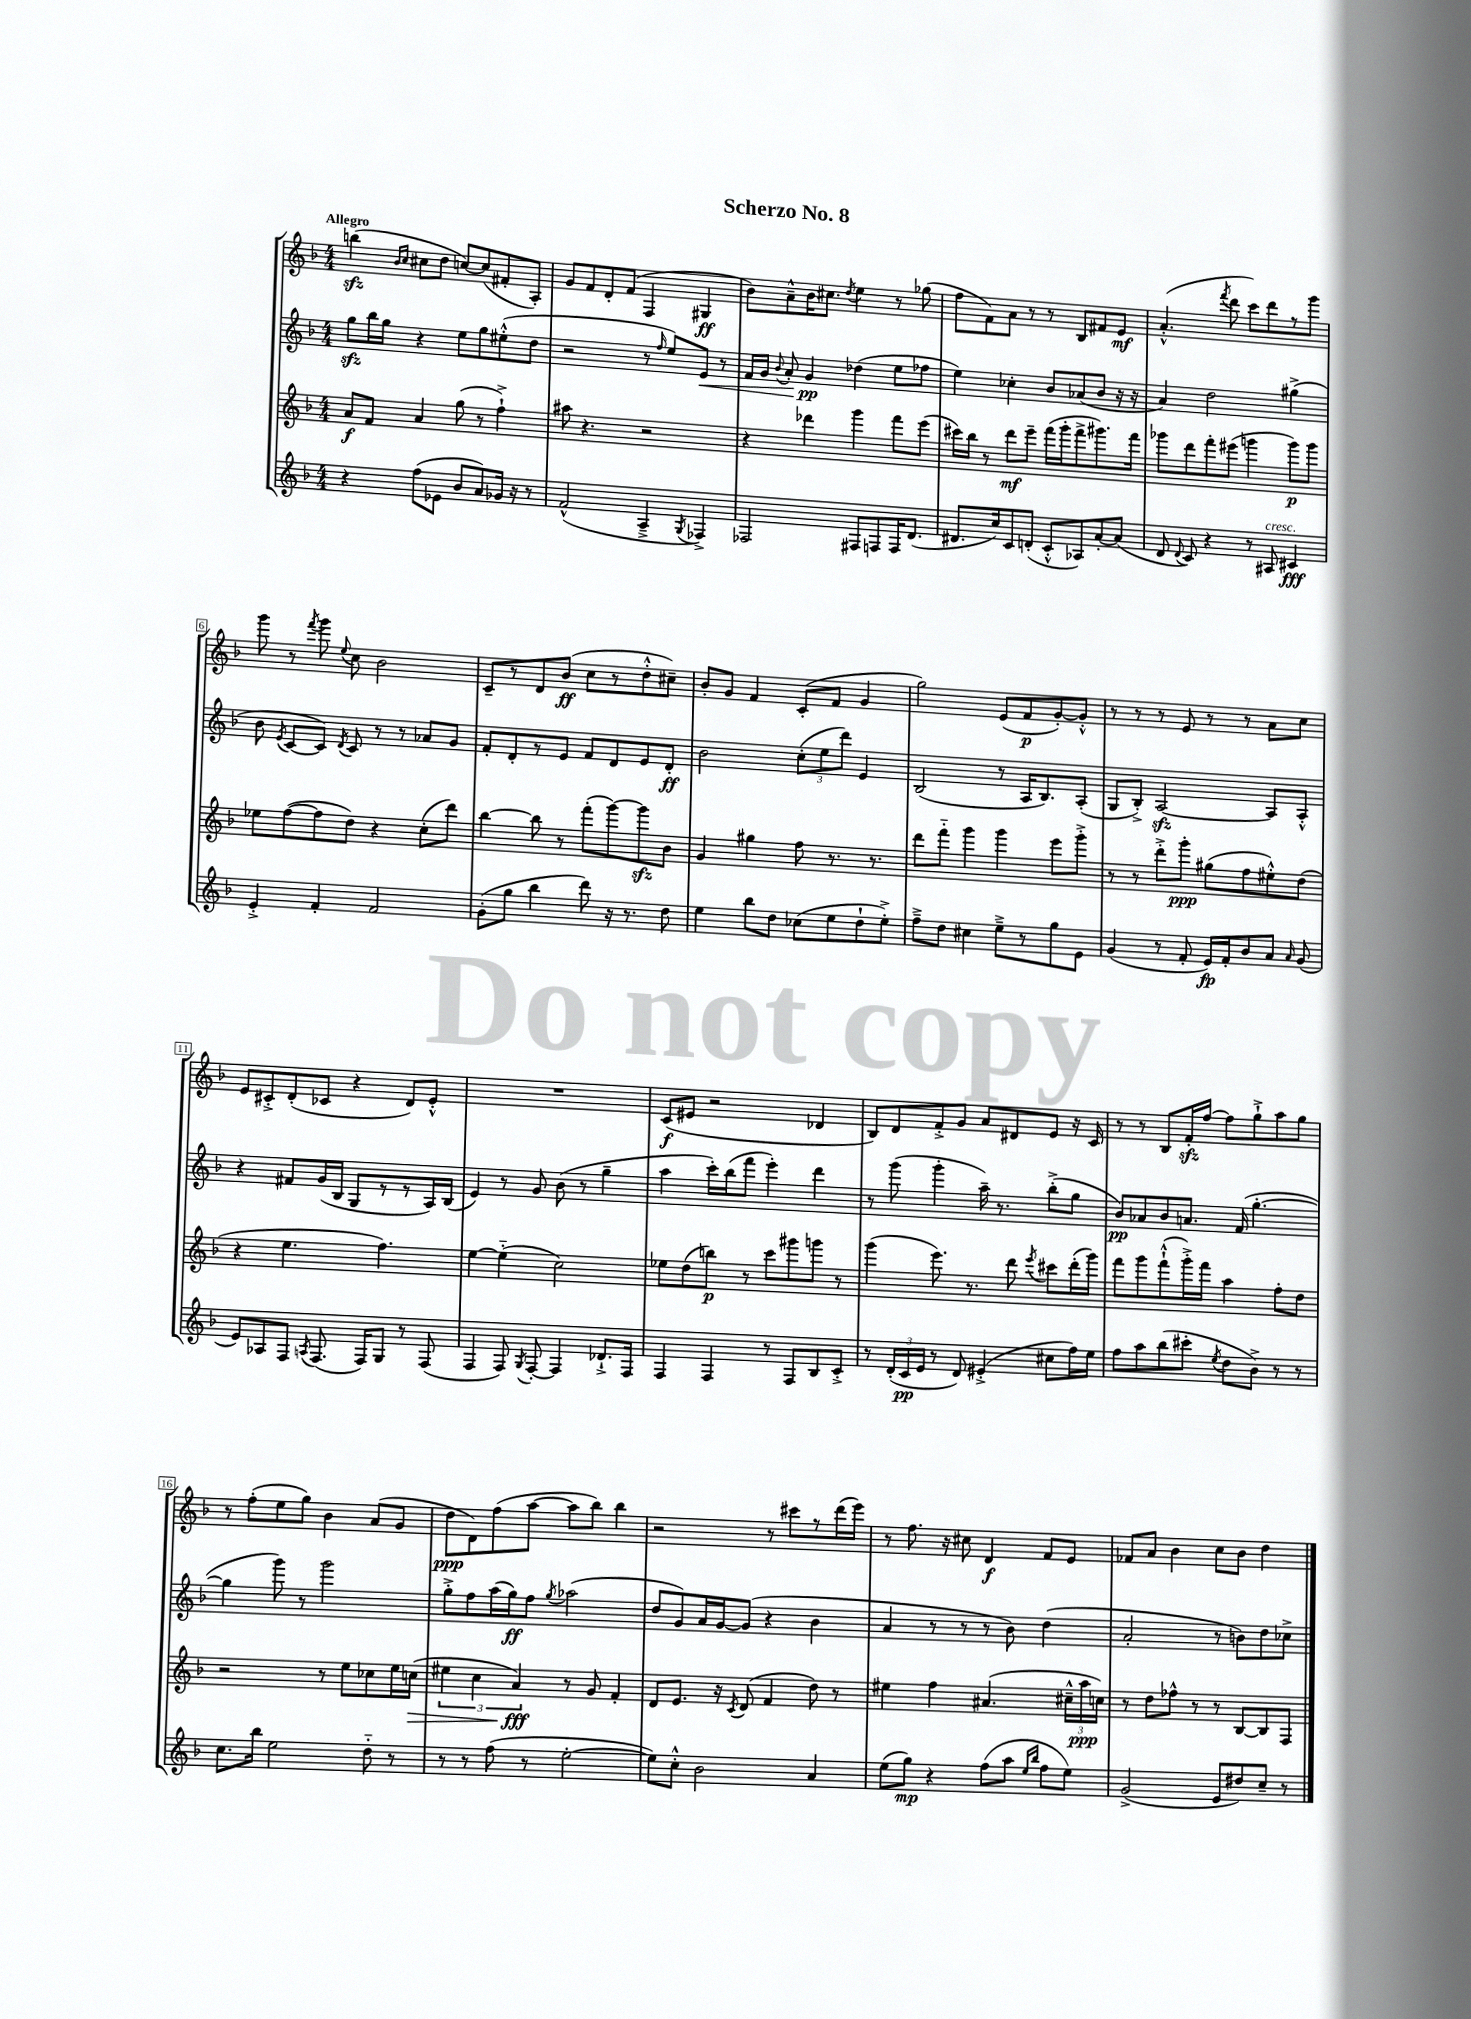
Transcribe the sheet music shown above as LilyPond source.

\header { title = "Scherzo No. 8" }
<<
\new StaffGroup <<
\new Staff = "s0" {
    \clef treble \key f \major \numericTimeSignature \time 4/4 \tempo "Allegro"
    \autoBeamOff b''4\sfz( \grace { bes'16[ c''16] } cis''8[ d''8] c''8[~) c''8( fis'8-. a8]-.) |
    g'8[ f'8 d'8-. f'8]( f4 gis4\ff |
    bes'8[) a'8---^ bes'16 cis''8.] \acciaccatura { d''8 } e''4 r8 ges''8( |
    f''8[ f'8) a'8] r8 r8 bes8[ fis'8 e'8]\mf |
    a'4.-.-^( \acciaccatura { f'''8 } d'''8 c'''8[) d'''8 r8 g'''8] |
    g'''8 r8 \acciaccatura { f'''8 } g'''8 \appoggiatura { e''8 } c''8 bes'2 |
    c'8[-- r8 d'8 bes'8]\ff( c''8[ r8 d''8-.-^ cis''8]--) |
    bes'8[-. g'8] f'4 c'8[-.( f'8] g'4 |
    g''2) e'8[( f'8\p g'8~-.) g'8]-.-^ |
    r8 r8 r8 e'8 r8 r8 a'8[ c''8] |
    e'8[ cis'8-.-> d'8-.( ces'8] r4 d'8[) e'8]-.-^ |
    R1 |
    c'8[\f( eis'8] r2 des'4 |
    bes8[) d'8 f'8-.-> g'8] a'8[ dis'8 e'8] r16 c'16 |
    r8 r8 bes8[ f'16-.\sfz f''16]~ f''8[ g''8-!-> a''8 g''8] |
    r8 f''8[-.( e''8 g''8]) bes'4 a'8[( g'8] |
    d''8[\ppp d'8) f''8( a''8]~ a''8[ bes''8]) bes''4 |
    r2 r8 cis'''8[ r8 d'''16( e'''16]) |
    r8 f''8. r16 cis''8 d'4\f f'8[ e'8] |
    fes'8[ a'8] bes'4 c''8[ bes'8] d''4 \bar "|." |
}
\new Staff = "s1" {
    \clef treble \key f \major \numericTimeSignature \time 4/4
    \autoBeamOff g''8[\sfz bes''16 g''16] r4 e''8[ g''8 eis''8-.-^( d''8] |
    r2 r8 \grace { f''16 } e''8[) e'8]\< r8 |
    f'16[ g'16] \appoggiatura { bes'8 } a'8-. g'4\pp\! des''4( e''8[ fes''8] |
    e''4) ces''4-. bes'8[ aes'8( bes'8] r16 r16 |
    a'4) d''2 gis''4->( |
    bes'8 \acciaccatura { e'8 } c'8[~ c'8]) \acciaccatura { d'8 } c'8 r8 r8 aes'8[ g'8] |
    f'8[-. d'8-. r8 e'8] f'8[ d'8 e'8 d'8]-.\ff |
    bes'2 \tuplet 3/2 { c''8[-.( e''8 d'''8]) } e'4 |
    bes2( r8 a16[ bes8.) a8]-.( |
    g8[ bes8]-.->) a2~\sfz a8[ a8]-.-^ |
    r4 fis'8[ g'16( bes16] g8[ r8 r8 a16) bes16]( |
    e'4) r8 g'8 bes'8( r8 g''4-- |
    a''4 c'''16[-.) bes''16( f'''8] e'''4-.) d'''4 |
    r8 g'''8( g'''4-. a''16--) r8. bes''8[-.->( g''8] |
    bes'8[\pp) aes'8 bes'8 a'8.] f'16( g''4.~-. |
    g''4 g'''8) r8 g'''2 |
    g''8[-.-> f''8 a''16( g''16\ff) f''8] \acciaccatura { g''8 } aes''2( |
    d''8[ g'8) a'16 g'16~ g'8]( r4 bes'4 |
    a'4 r8 r8 r8 bes'8) d''4( |
    a'2-. r8 b'8[) d''8 ces''8]-> \bar "|." |
}
\new Staff = "s2" {
    \clef treble \key f \major \numericTimeSignature \time 4/4
    \autoBeamOff a'8[\f f'8] a'4 g''8( r8 f''4-!->) |
    ais''8 r4. r2 |
    r4 des'''4 g'''4 f'''8[ e'''8]( |
    cis'''16[) bes''16] r8 d'''8[\mf e'''8]-- f'''16[( g'''16-. f'''8-> gis'''8.) f'''16] |
    ges'''8[ d'''8 f'''8-. eis'''8]( g'''4 g'''8[\p) g'''8] |
    ees''8[ f''8~( f''8 d''8]) r4 c''8[-.( d'''8]) |
    bes''4~ bes''8 r8 f'''8[-.( g'''8~) g'''8\sfz bes'8] |
    g'4 gis''4 f''8 r8. r8. |
    d'''8[ f'''8]-_ g'''4 g'''4 e'''8[ g'''8]-.-> |
    r8 r8 d'''8[-.-> g'''8]-.\ppp gis''8[( f''8 eis''8-.-^) d''8]( |
    r4 e''4. f''4.) |
    e''4~ e''4-_( c''2) |
    ees''8[ d''8( b''8]\p) r8 c'''8[ gis'''8 g'''8] r8 |
    g'''4( e'''8.) r8. d'''8 \acciaccatura { e'''8 } cis'''8[ d'''16-.( g'''16]) |
    f'''8[ g'''8 f'''8-!-^( g'''16-.->) f'''16] a''4 f''8[-. d''8] |
    r2 r8 e''8[ ces''8 e''16 c''16]\>( |
    \tuplet 3/2 { eis''4 c''4 a'4\fff\!) } r8 g'8 f'4-. |
    d'8[ e'8.] r16 \acciaccatura { c'8 } d'8( f'4 d''8) r8 |
    eis''4 f''4 ais'4.( \tuplet 3/2 { cis''16[---^ a''16\ppp c''16]) } |
    r8 d''8[ fes''8]-^ r8 r8 bes8[~ bes8 f8] \bar "|." |
}
\new Staff = "s3" {
    \clef treble \key f \major \numericTimeSignature \time 4/4
    \autoBeamOff r4 f''8[( ees'8] bes'8[ a'8) ges'16] r16 r8 |
    f'2-^( a4---> \acciaccatura { g8 } fes4->) |
    fes2 fis8[ f8 f16 d'8.]( |
    dis'8.[ c''16) c'8 d'8]-.( c'8[-.-^ aes8) a'8~-. a'8]( |
    d'8 \appoggiatura { d'8 } c'8) r4 r8 ais8^\markup { \italic "cresc." } cis'4\fff |
    e'4-.-> f'4-. f'2 |
    g'8[-.( g''8] bes''4 d'''8) r16 r8. d''8 |
    e''4 bes''8[ d''8] ces''8[( e''8 d''8-! e''8]-.->) |
    f''8[---> d''8] cis''4 e''8[---> r8 g''8 e'8] |
    g'4( r8 f'8-. e'16[\fp) f'16-. bes'8 a'8] \grace { a'16 } g'8( |
    e'8[) aes8 f8] \acciaccatura { a8 } f8.( f16[) g8] r8 f8( |
    f4 f8) \acciaccatura { g8 } f8~-. f4 des'8.[-!-> f16] |
    f4 f4 r8 f8[ bes8 c'8]-.-> |
    r8 \tuplet 3/2 { d'16[-.( c'16\pp e'16] } r8 d'8) eis'4-.->( cis''8[ f''16) e''16] |
    f''8[ a''8 bes''8( cis'''8]-. \acciaccatura { e''8 } d''8[ bes'8]->) r8 r8 |
    c''8.[ bes''16] e''2 d''8-_ r8 |
    r8 r8 f''8( r8 e''2~-. |
    e''8[) c''8]-.-^ bes'2 a'4 |
    e''8[( g''8]\mp) r4 f''8[( a''8] \grace { e''16[ bes''16] } f''8[ e''8]) |
    g'2->( e'8[ dis''8) c''8]-- r8 \bar "|." |
}
>>
>>
\layout { \context { \Score \override BarNumber.stencil = #(make-stencil-boxer 0.1 0.3 ly:text-interface::print) } }
